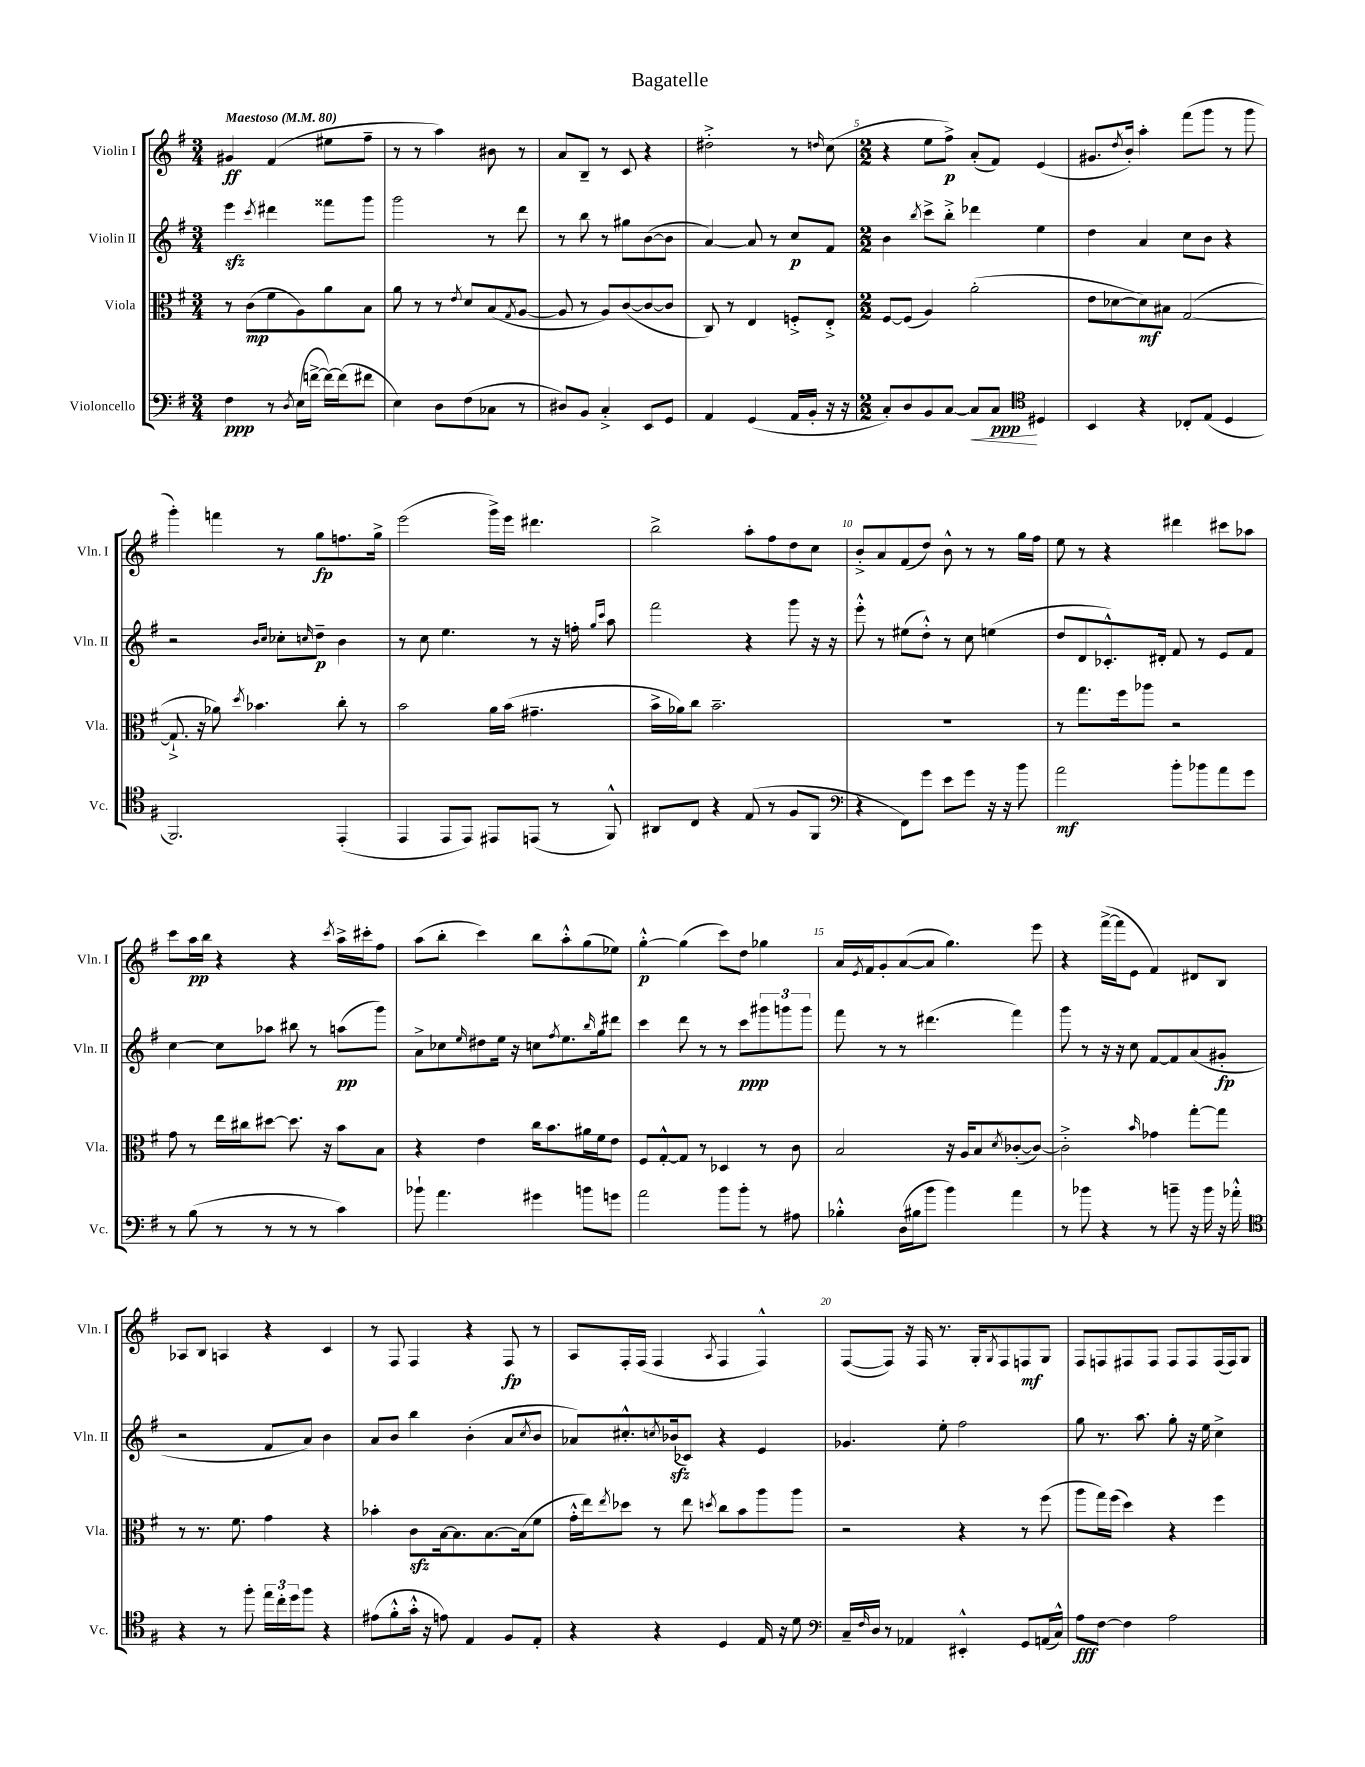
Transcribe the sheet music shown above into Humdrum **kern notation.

**kern	**kern	**kern	**kern
*staff4	*staff3	*staff2	*staff1
*clefF4	*clefC3	*clefG2	*clefG2
*k[f#]	*k[f#]	*k[f#]	*k[f#]
*M3/4	*M3/4	*M3/4	*M3/4
*MM80	*MM80	*MM80	*MM80
4F#	8r	4eee	4g#
.	(8c	.	.
.	.	8qccc	.
8r	8f#	4ddd#	(4f#
8qD	.	.	.
(16E	8A)	.	.
[16f^	.	.	.
16f_)	8a	8fff##	8ee#
(16f]	.	.	.
8f#	8B	8ggg	8ff#~
=	=	=	=
4E)	8a	2ggg	8r
.	8r	.	8r
8D	8r	.	4aa)
.	8qe	.	.
(8F#	8d	.	.
8C-	(8B	8r	8b#
.	8qG	.	.
8r	[8A	8ddd	8r
=	=	=	=
8D#)	8A]	8r	8a
8BB	8r	8bb	8B~
4C'^	8A)	8r	8r
.	([8c	8gg#	8c
8EE	8c_	([8b	4r
8GG	8c]	8b]	.
=	=	=	=
4AA	8C)	[4a)	2dd#'^
.	8r	.	.
(4GG	4E	8a]	.
.	.	8r	.
16AA	8F'^	8cc	8r
16BB'	.	.	.
.	.	.	16qqdd
16r	8E'^	8f#	(8cc
16r	.	.	.
=	=	=	=
*M2/2	*M2/2	*M2/2	*M2/2
8C')	[8F#	4b	4r
8D	(8F#]	.	.
.	.	8qbb	.
8BB	4A)	8ccc^	8ee
[8C	.	8bb'^	8ff#^)
8C]	(2a'	4ddd-	(8a'
8C	.	.	8f#)
*clefC4	*	*	*
4D#	.	4ee	(4e
=	=	=	=
4BB	8e	4dd	8.g#
.	[8d-	.	.
.	.	.	8qdd
.	.	.	16b')
4r	8d-])	4a	4aa'
.	8B#	.	.
8C-'	([2G	8cc	(8fff#
(8E	.	8b	8ggg
4D	.	4r	8r
.	.	.	8ggg
=	=	=	=
2.FF#)	8.G`^]	2r	4ggg')
.	16r	.	.
.	8a-)	.	4fff
.	8qdd	.	.
.	4.b-	.	.
.	.	16qqb	.
.	.	16qqcc	.
.	.	8cc-'	8r
.	.	16qqcc	.
.	.	8dd~	8gg
(4EE'	8cc'	4b	8.ff
.	8r	.	.
.	.	.	16gg^
=	=	=	=
4EE	2b	8r	(2eee
.	.	8cc	.
8EE	.	4.ee	.
8EE)	.	.	.
8EE#	16a	.	16ggg^)
.	(16b	.	16eee
(8EE	4.g#~	8r	4.ddd#
8r	.	16r	.
.	.	16ff'	.
.	.	16qqgg	.
.	.	16qqccc	.
8FF#^^)	.	8aa	.
=	=	=	=
8AA#	16b^	2fff#	2bb^
.	16a-)	.	.
8C	8cc	.	.
4r	2.b~	.	.
(8E	.	4r	8aa'
8r	.	.	8ff#
8F#	.	8ggg	8dd
8FF#	.	16r	8cc
.	.	16r	.
=	=	=	=
*clefF4	*	*	*
4r	1r	8eee'^^	8b'^
.	.	8r	8a
8FF#)	.	(8ee#	(8f#
8g	.	8dd'^^)	8dd)
8e	.	8r	8b^^
8g	.	8cc	8r
16r	.	(4ee	8r
16r	.	.	.
8b	.	.	16gg
.	.	.	16ff#
=	=	=	=
2a	8r	8dd	8ee
.	8.gg	8d	8r
.	.	8.c-'^^)	4r
.	16ff#	.	.
.	8aa-	.	.
.	.	16d#'	.
8b'	2r	8f#	4ddd#
8b-	.	8r	.
8a	.	8e	8ccc#
8g	.	8f#	8aa-
=	=	=	=
8r	8g	[4cc	8ccc
(8B	8r	.	16aa
.	.	.	16bb
8r	16ee	8cc]	4r
.	16cc#	.	.
8r	[8dd#	8aa-	.
8r	8.dd#]	8bb#	4r
8r	.	8r	.
.	16r	.	.
.	.	.	8qccc
4c)	8b	(8aa	16aa^
.	.	.	16ccc#'
.	8B	8ggg)	8ff#
=	=	=	=
8b-`	4r	8a^	(8aa
4.a	.	8cc-	8bb'
.	.	16qqee	.
.	4e	8dd#	4ccc)
.	.	16ee	.
.	.	16r	.
4g#	16cc	8cc	8bb
.	8.b	.	.
.	.	8qff#	.
.	.	8.ee	8aa'^^
8b	16a#	.	(8gg
.	.	16qqbb	.
.	16f#	16gg	.
8g	8e	8ddd#	8ee-)
=	=	=	=
2a	8F#	4ccc	[4gg'^^
.	[8G'^^	.	.
.	8G]	8ddd	(4gg]
.	8r	8r	.
8b	4D-	8r	8ccc)
8b'	.	8ccc	8dd
8r	8r	12ggg#	4gg-
.	.	12ggg	.
8A#	8c	.	.
.	.	12ggg	.
=	=	=	=
4B-'^^	2B	8fff#	16a
.	.	.	8qe
.	.	.	16f#
.	.	8r	8g'
(16D	.	8r	([8a
16B#	.	.	.
8b	.	(4.ddd#	8a]
4b)	16r	.	4.gg)
.	16A	.	.
.	8B	.	.
.	8qd	.	.
4a	([8c-'	4fff#)	.
.	8c-_)	.	8eee
=	=	=	=
8r	2c-'^]	8ggg	4r
8b-	.	8r	.
4r	.	16r	([16fff#^
.	.	16r	16fff#]
.	.	8cc	8e
.	16qqb	.	.
8r	4g-	[8f#	4f#)
8b~	.	8f#]	.
16r	[8gg'	(8a	8d#
16b	.	.	.
16r	8gg]	8g#'	8B
16a-'^^	.	.	.
=	=	=	=
*clefC4	*	*	*
4r	8r	2r	8A-
.	8.r	.	8B
8r	.	.	4A
.	8.f#	.	.
8ff#'	.	.	.
24ee	4g	8f#	4r
24cc'	.	.	.
24dd	.	.	.
8ff#	.	8a)	.
4r	4r	4b	4c
=	=	=	=
(8e#	4b-'	8a	8r
8f#'^^	.	8b	8F#
16g'^^	8c	4bb	4F#
16r	.	.	.
8e)	[16B	.	.
.	8.B]	.	.
4E	.	(4b'	4r
.	[8.B	.	.
8F#	.	8a	8F#
.	(16B]	.	.
.	.	8qcc	.
8E'	8f#	8b	8r
=	=	=	=
4r	16g'^^	8a-)	8A
.	16ee)	.	.
.	8qee	.	.
.	8dd-	8.cc#'^^	16F#'
.	.	.	(16F#
4r	8r	.	4F#
.	.	8qcc	.
.	.	(16b-	.
.	8ee	8c-)	.
.	8qdd	.	8qA
4D	8cc	4r	4F#
.	8b	.	.
16E	8aa	4e	4F#^^)
16r	.	.	.
8d	8aa	.	.
=	=	=	=
*clefF4	*	*	*
16C~	2r	4.g-	([8F#
16qqF#	.	.	.
16D	.	.	.
8r	.	.	8F#])
4AA-	.	.	16r
.	.	.	16F#
.	.	8ee'	8.r
4EE#'^^	4r	2ff#	.
.	.	.	16G'
.	.	.	8qG
.	.	.	8F#
8GG	8r	.	8F
(16AA	(8ff#	.	8G
16C^^)	.	.	.
=	=	=	=
8A	8aa	8gg	8F#
[8F#	16gg)	8.r	8F
.	(16ff#	.	.
4F#]	4dd)	.	8F#
.	.	8.aa	.
.	.	.	8F#
2A	4r	8gg'	8F#
.	.	16r	8F#
.	.	16ee	.
.	4ff#	4cc^	(16F#
.	.	.	16F#)
.	.	.	8G
==	==	==	==
*-	*-	*-	*-
